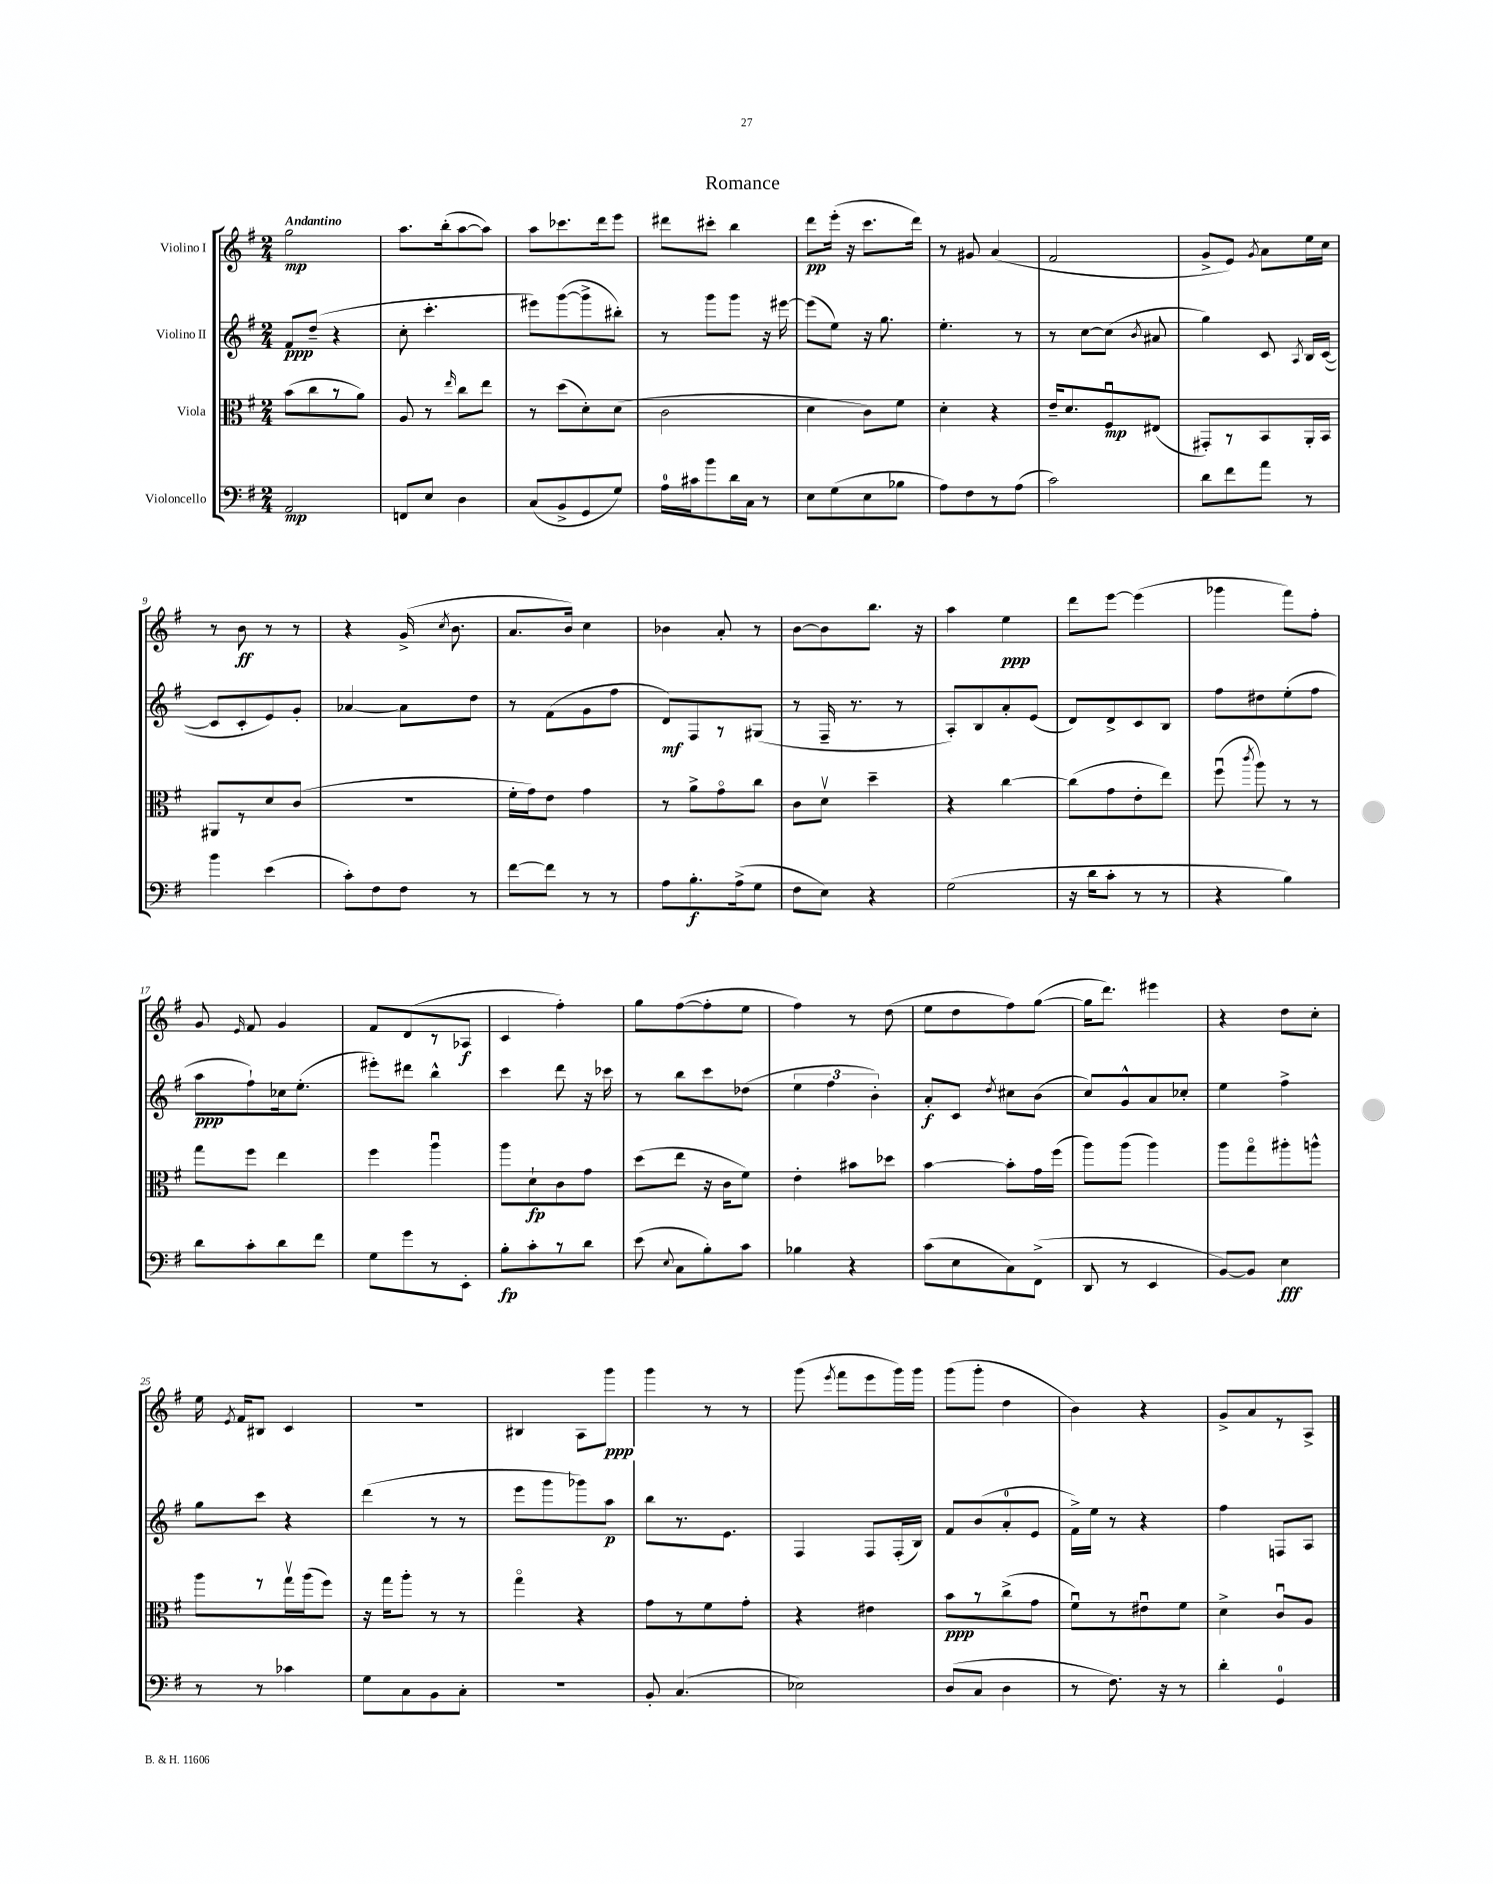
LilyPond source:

\header { title = "Romance" }
<<
\new StaffGroup <<
\new Staff = "s0" \with { instrumentName = "Violino I" } {
    \clef treble \key g \major \numericTimeSignature \time 2/4 \tempo "Andantino"
    \autoBeamOff g''2\mp |
    a''8.[ b''16-.( a''8~ a''8]) |
    a''8[ ces'''8. d'''16 e'''8] |
    dis'''8[ cis'''8]-. b''4 |
    d'''8[\pp e'''16]-.( r16 c'''8.[ d'''16]) |
    r8 gis'8 a'4( |
    fis'2 |
    g'8[-> e'8]) \acciaccatura { g'8 } a'8[ e''16 c''16] |
    r8 b'8\ff r8 r8 |
    r4 g'16->( \acciaccatura { c''8 } b'8. |
    a'8.[ b'16]) c''4 |
    bes'4 a'8-. r8 |
    b'8[~ b'8 b''8.] r16 |
    a''4 e''4\ppp |
    d'''8[ e'''8]~ e'''4( |
    ges'''4 fis'''8[) fis''8]-. |
    g'8 \grace { e'16 } fis'8 g'4 |
    fis'8[ d'8( r8 aes8]\f |
    c'4 fis''4-.) |
    g''8[ fis''8~( fis''8-. e''8] |
    fis''4) r8 d''8( |
    e''8[ d''8 fis''8) g''8]~( |
    g''16[ d'''8.]) eis'''4 |
    r4 d''8[ c''8]-. |
    e''16 \acciaccatura { e'8 } fis'16[ bis8] c'4 |
    r2 |
    bis4 a8[ g'''8]\ppp |
    g'''4 r8 r8 |
    g'''8( \acciaccatura { e'''8 } fis'''8[ e'''8 g'''16) g'''16] |
    g'''8[( g'''8]-. d''4 |
    b'4) r4 |
    g'8[-> a'8 r8 a8]-> \bar "|." |
}
\new Staff = "s1" \with { instrumentName = "Violino II" } {
    \clef treble \key g \major \numericTimeSignature \time 2/4
    \autoBeamOff fis'8[\ppp d''8]--( r4 |
    c''8-. c'''4.-. |
    eis'''8[) g'''8~( g'''8-> bis''8]-.) |
    r8 g'''8[ g'''8] r16 eis'''16~ |
    eis'''8[( e''8]) r16 g''8. |
    e''4.-. r8 |
    r8 c''8[~ c''8]( \acciaccatura { b'8 } ais'8 |
    g''4) c'8 \acciaccatura { a8 } b16[ c'16]~( |
    c'8[ c'8-. e'8) g'8]-. |
    aes'4~ aes'8[ d''8] |
    r8 fis'8[( g'8 fis''8] |
    d'8[\mf) fis8 r8 gis8]( |
    r8 fis16-- r8. r8 |
    a8[-.) b8 a'8-. e'8]( |
    d'8[) d'8-> c'8 b8] |
    fis''8[ dis''8 e''8-.( fis''8] |
    a''8[\ppp fis''8-!) ces''16 e''8.]-.( |
    eis'''8[-.) dis'''8] b''4-^ |
    c'''4 d'''8 r16 ces'''16 |
    r8 b''8[ c'''8 des''8]( |
    \tuplet 3/2 { e''4 fis''4 b'4-.) } |
    a'8[-.\f c'8] \acciaccatura { d''8 } cis''8[ b'8]( |
    c''8[) g'8-^ a'8 ces''8]-. |
    e''4 fis''4-> |
    g''8[ c'''8] r4 |
    d'''4( r8 r8 |
    e'''8[ g'''8 ges'''8) a''8]\p |
    b''8[ r8. e'8.] |
    fis4 fis8[ fis16-.( b16]) |
    fis'8[ b'8( a'8-0-. e'8] |
    fis'16[->) e''16] r8 r4 |
    fis''4 f8[ a8] \bar "|." |
}
\new Staff = "s2" \with { instrumentName = "Viola" } {
    \clef alto \key g \major \numericTimeSignature \time 2/4
    \autoBeamOff b'8[( c''8 r8 a'8]) |
    a8 r8 \grace { e''16 } c''8[ e''8] |
    r8 d''8[( d'8-.) d'8]( |
    c'2 |
    d'4 c'8[) fis'8] |
    d'4-. r4 |
    e'16[-- d'8. fis8\downbow\mp eis8]( |
    gis,8[-.) r8 b,8 a,16-. b,16] |
    ais,8[ r8 d'8 c'8]( |
    r2 |
    fis'16[-. g'16) e'8] g'4 |
    r8 a'8[-> g'8\flageolet c''8] |
    c'8[ d'8]\upbow d''4-- |
    r4 c''4~ |
    c''8[( g'8 e'8-. e''8]) |
    fis''8\downbow( \acciaccatura { c'''8 } a''8) r8 r8 |
    g''8[ fis''8] e''4 |
    fis''4 a''4\downbow |
    a''8[ d'8-!\fp c'8 g'8] |
    d''8[( e''8] r16 c'16[ fis'8]) |
    e'4-. bis'8[ des''8] |
    b'4~ b'8[-. g'16 fis''16]( |
    a''8[) a''8]( a''4) |
    a''8[ g''8\flageolet ais''8-. a''8]-^ |
    a''8[ r8 g''16\upbow a''16( fis''8]) |
    r16 g''16[ a''8]-. r8 r8 |
    g''4\flageolet r4 |
    g'8[ r8 fis'8 g'8]-. |
    r4 eis'4 |
    b'8[\ppp r8 c''8->( g'8] |
    fis'8[\downbow) r8 eis'8\downbow fis'8] |
    d'4-> c'8[\downbow a8] \bar "|." |
}
\new Staff = "s3" \with { instrumentName = "Violoncello" } {
    \clef bass \key g \major \numericTimeSignature \time 2/4
    \autoBeamOff a,2\mp |
    f,8[ e8] d4 |
    c8[( b,8-> g,8 g8]) |
    a16[-0 cis'16 b'8 d'16 c16] r8 |
    e8[ g8( e8 bes8] |
    a8[) fis8 r8 a8]( |
    c'2) |
    d'8[ fis'8 a'8] r8 |
    b'4 e'4( |
    c'8[-.) fis8 fis8] r8 |
    fis'8[~ fis'8] r8 r8 |
    a8[ b8.-.\f a16->( g8] |
    fis8[ e8]) r4 |
    g2( |
    r16 d'16[ c'8]-. r8 r8 |
    r4 b4) |
    d'8[ c'8-. d'8 fis'8] |
    g8[ g'8 r8 e,8]-. |
    b8[-.\fp c'8-. r8 d'8] |
    e'8( \appoggiatura { e8 } c8[ b8-.) c'8] |
    bes4 r4 |
    c'8[( e8 c8) fis,8]->( |
    d,8 r8 e,4 |
    b,8[~) b,8] e4\fff |
    r8 r8 ces'4 |
    g8[ c8 b,8 c8]-. |
    r2 |
    b,8-. c4.( |
    ees2) |
    d8[( c8] d4 |
    r8 fis8.) r16 r8 |
    d'4-. g,4-0 \bar "|." |
}
>>
>>
